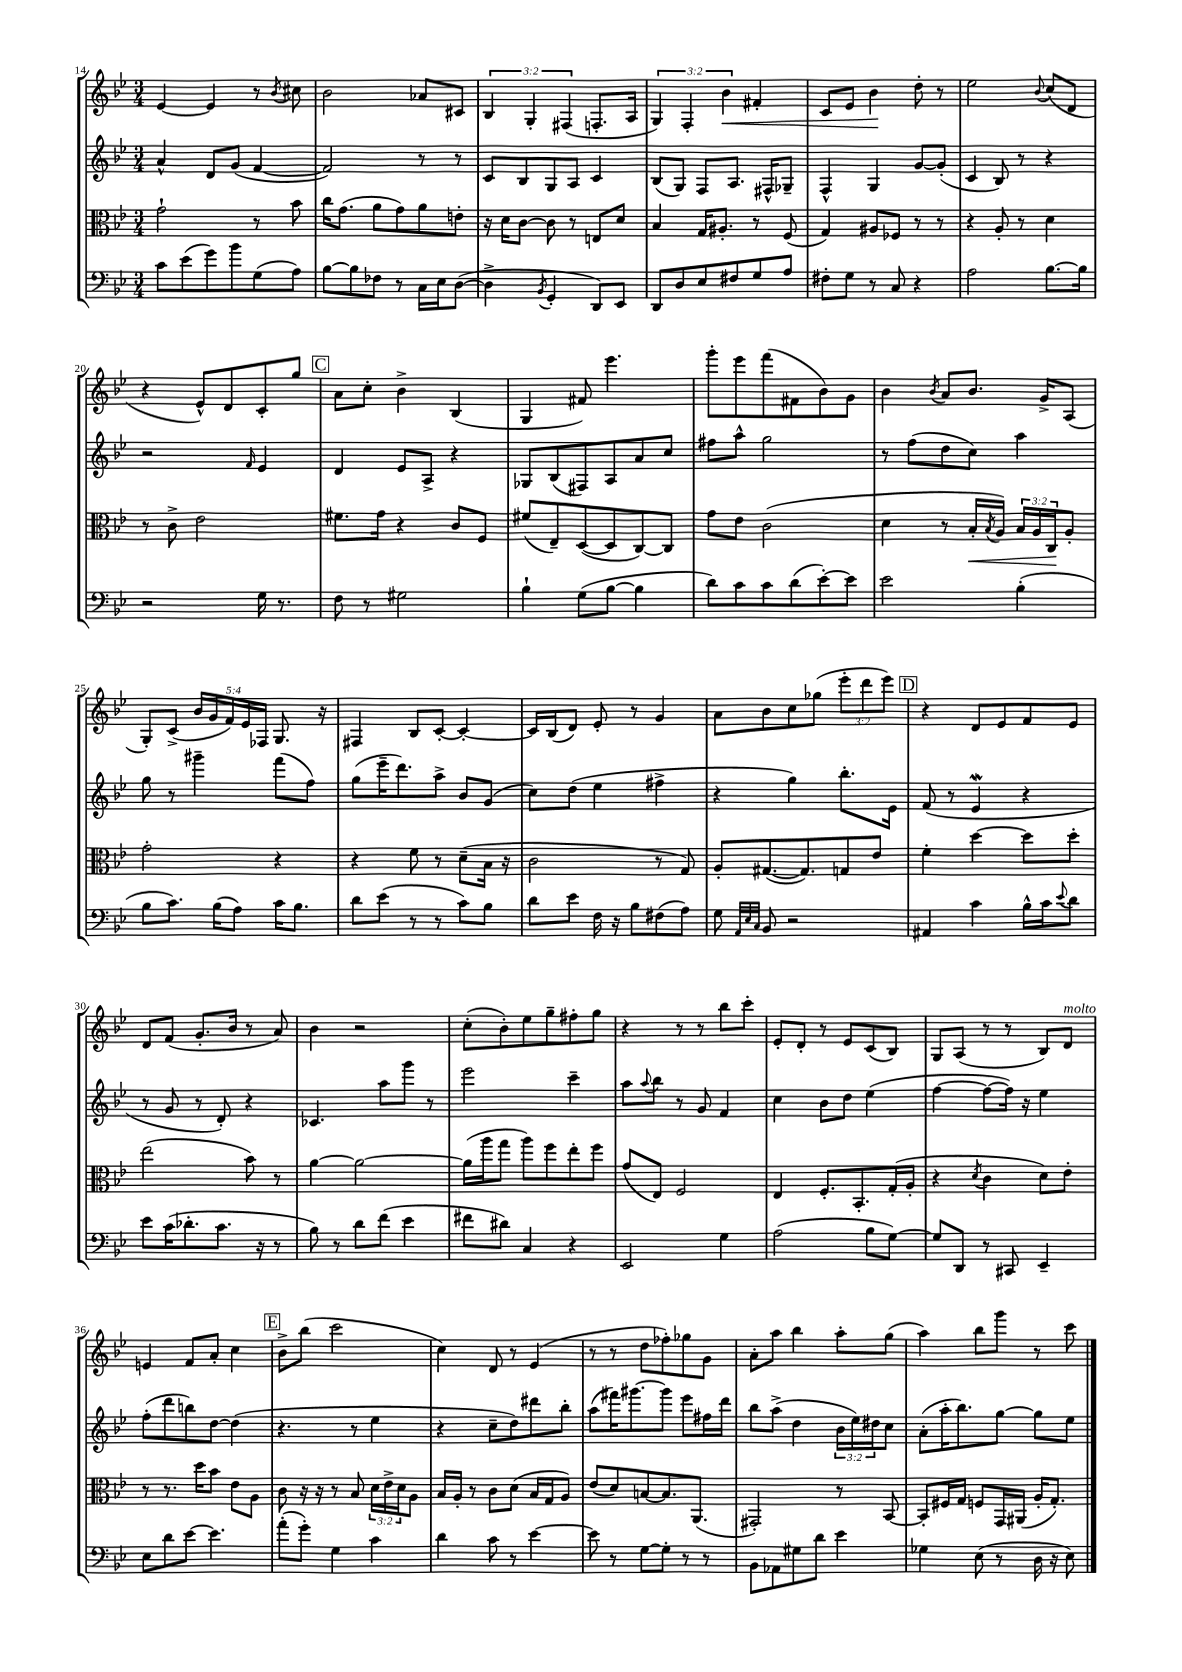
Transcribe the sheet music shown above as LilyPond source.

<<
\new StaffGroup <<
\new Staff = "s0" {
    \clef treble \key bes \major \numericTimeSignature \time 3/4 \override Staff.TupletNumber.text = #tuplet-number::calc-fraction-text
    ees'4~ ees'4 r8 \acciaccatura { bes'8 } cis''8 |
    bes'2 aes'8 cis'8 |
    \tuplet 3/2 { bes4 g4-. fis4( } f8.-. a16 |
    \tuplet 3/2 { g4) f4-. bes'4\< } fis'4-. |
    c'8 ees'8 bes'4\! d''8-. r8 |
    ees''2 \appoggiatura { bes'8 } c''8( d'8 |
    r4 ees'8-^) d'8 c'8-. g''8 |
    \mark \markup { \box "C" } a'8 c''8-. bes'4-> bes4( |
    g4 fis'8) ees'''4. |
    g'''8-. ees'''8 f'''8( fis'8 bes'8) g'8 |
    bes'4 \acciaccatura { bes'8 } a'8 bes'8. g'16-> a8( |
    g8-.) c'8->( \tuplet 5/4 { bes'16 g'16 f'16) ees'16 fes16 } g8. r16 |
    fis4 bes8 c'8~-. c'4~-. |
    c'16 bes16( d'8) ees'8-. r8 g'4 |
    a'8 bes'8 c''8 ges''8( \tuplet 3/2 { ees'''8-. d'''8 ees'''8) } |
    \mark \markup { \box "D" } r4 d'8 ees'8 f'8 ees'8 |
    d'8 f'8( g'8.-. bes'16 r8 a'8) |
    bes'4 r2 |
    c''8-.( bes'8-.) ees''8 g''8-- fis''8-. g''8 |
    r4 r8 r8 bes''8 c'''8-. |
    ees'8-. d'8-. r8 ees'8 c'8( bes8) |
    g8 a8( r8 r8 bes8) d'8^\markup { \italic "molto" } |
    e'4 f'8 a'8-. c''4 |
    \mark \markup { \box "E" } bes'8-> bes''8( c'''2 |
    c''4) d'8 r8 ees'4( |
    r8 r8 d''8 fes''8-.) ges''8 g'8 |
    a'8-. a''8 bes''4 a''8-. g''8( |
    a''4) bes''8 g'''8 r8 c'''8 \bar "|." |
}
\new Staff = "s1" {
    \clef treble \key bes \major \numericTimeSignature \time 3/4 \override Staff.TupletNumber.text = #tuplet-number::calc-fraction-text
    a'4-^ d'8 g'8( f'4~ |
    f'2) r8 r8 |
    c'8 bes8 g8 a8 c'4 |
    bes8( g8) f8 a8. fis16-^ ges8-- |
    f4-^ g4 g'8~ g'8-.( |
    c'4 bes8) r8 r4 |
    r2 \grace { f'16 } ees'4 |
    \mark \markup { \box "C" } d'4 ees'8 a8-> r4 |
    ges8 bes8( fis8) a8 a'8 c''8 |
    fis''8 a''8-^ g''2 |
    r8 f''8( d''8 c''8) a''4 |
    g''8 r8 gis'''4-- f'''8( f''8) |
    g''8( ees'''16-- d'''8.) a''8-> bes'8 g'8( |
    c''8) d''8( ees''4 fis''4-> |
    r4 g''4) bes''8.-. ees'16 |
    \mark \markup { \box "D" } f'8( r8 ees'4\mordent r4 |
    r8 g'8 r8 d'8-.) r4 |
    ces'4. a''8 g'''8 r8 |
    ees'''2 c'''4-- |
    a''8 \appoggiatura { a''8 } bes''8 r8 g'8 f'4 |
    c''4 bes'8 d''8 ees''4( |
    f''4~ f''8~ f''16) r16 ees''4 |
    f''8-.( d'''8 b''8) d''8~ d''4( |
    \mark \markup { \box "E" } r4. r8 ees''4 |
    r4 c''8-- d''8) dis'''8 bes''8-. |
    a''8( fis'''16) gis'''8.~ gis'''8 ees'''8 fis''16 d'''16 |
    bes''8 a''8->( d''4 \tuplet 3/2 { bes'16 ees''16) dis''16 } c''8 |
    a'8-.( a''16-. bes''8.) g''8~ g''8 ees''8 \bar "|." |
}
\new Staff = "s2" {
    \clef alto \key bes \major \numericTimeSignature \time 3/4 \override Staff.TupletNumber.text = #tuplet-number::calc-fraction-text
    g'2-! r8 bes'8 |
    c''16 g'8.( a'8 g'8) a'8 e'8-. |
    r16 d'16 c'8~ c'8 r8 e8 d'8 |
    bes4 g16 ais8.-. r8 f8( |
    g4) ais8 fes8 r8 r8 |
    r4 a8-. r8 d'4 |
    r8 c'8-> ees'2 |
    \mark \markup { \box "C" } fis'8. g'16 r4 c'8 f8 |
    fis'8( ees8--) d8~( d8 c8~) c8 |
    g'8 ees'8 c'2( |
    d'4 r8 bes16-.\< \acciaccatura { bes8 } a16) \tuplet 3/2 { bes16 a16 c16\! } a8-. |
    g'2-. r4 |
    r4 f'8 r8 d'8--( bes16 r16 |
    c'2 r8 g8) |
    a8-. gis8.~( gis8.) g8 ees'8 |
    \mark \markup { \box "D" } f'4-. d''4~ d''8 d''8-. |
    ees''2( bes'8) r8 |
    a'4~ a'2~ |
    a'16( a''16 g''8 a''8) f''8 ees''8-. f''8 |
    g'8( ees8) f2 |
    ees4 f8.-. bes,8.-. g16-.( a16-. |
    r4 \acciaccatura { d'8 } c'4 d'8) ees'8-. |
    r8 r8. d''16 bes'8 ees'8 a8 |
    \mark \markup { \box "E" } c'8 r16 r16 r8 bes8 \tuplet 3/2 { d'16 ees'16-> d'16 } a8 |
    bes16 a16-. r8 c'8 d'8( bes16 g16 a8) |
    ees'8( d'8) b8~ b8. a,8.( |
    gis,2-.) r8 bes,8~ |
    bes,8-. fis16 g16 f8 g,16 ais,16( a16-. g8.-.) \bar "|." |
}
\new Staff = "s3" {
    \clef bass \key bes \major \numericTimeSignature \time 3/4
    c'8 ees'8( g'8) bes'8 g8( a8) |
    bes8~ bes8 fes8 r8 c16 ees16 d8~( |
    d4-> \acciaccatura { bes,8 } g,4-. d,8) ees,8 |
    d,8 d8 ees8 fis8 g8 a8 |
    fis8-. g8 r8 c8 r4 |
    a2 bes8.~ bes16 |
    r2 g16 r8. |
    \mark \markup { \box "C" } f8 r8 gis2 |
    bes4-! g8( bes8~ bes4 |
    d'8) c'8 c'8 d'8( ees'8~-.) ees'8 |
    ees'2 bes4-.( |
    bes8 c'8.) bes16( a8) c'16 bes8. |
    d'8 ees'8( r8 r8 c'8) bes8 |
    d'8 ees'8 f16 r16 bes8 fis8( a8) |
    g8 \grace { a,32 ees32 c32 } bes,8 r2 |
    \mark \markup { \box "D" } ais,4 c'4 bes16-^ c'16 \appoggiatura { ees'8 } d'8 |
    ees'8 c'16( des'8.-. c'8. r16 r8 |
    bes8) r8 d'8 f'8( ees'4 |
    fis'8 dis'8) c4 r4 |
    ees,2 g4 |
    a2( bes8 g8~) |
    g8 d,8 r8 cis,8 ees,4-- |
    ees8 d'8 ees'8~ ees'4. |
    \mark \markup { \box "E" } a'8-.( g'8-.) g4 c'4 |
    d'4 c'8 r8 ees'4~ |
    ees'8 r8 g8~ g8-. r8 r8 |
    bes,8 aes,8 gis8 d'8 ees'4 |
    ges4 ees8( r8 d16 r16 ees8) \bar "|." |
}
>>
>>
\layout { \context { \Score currentBarNumber = #14 } }
